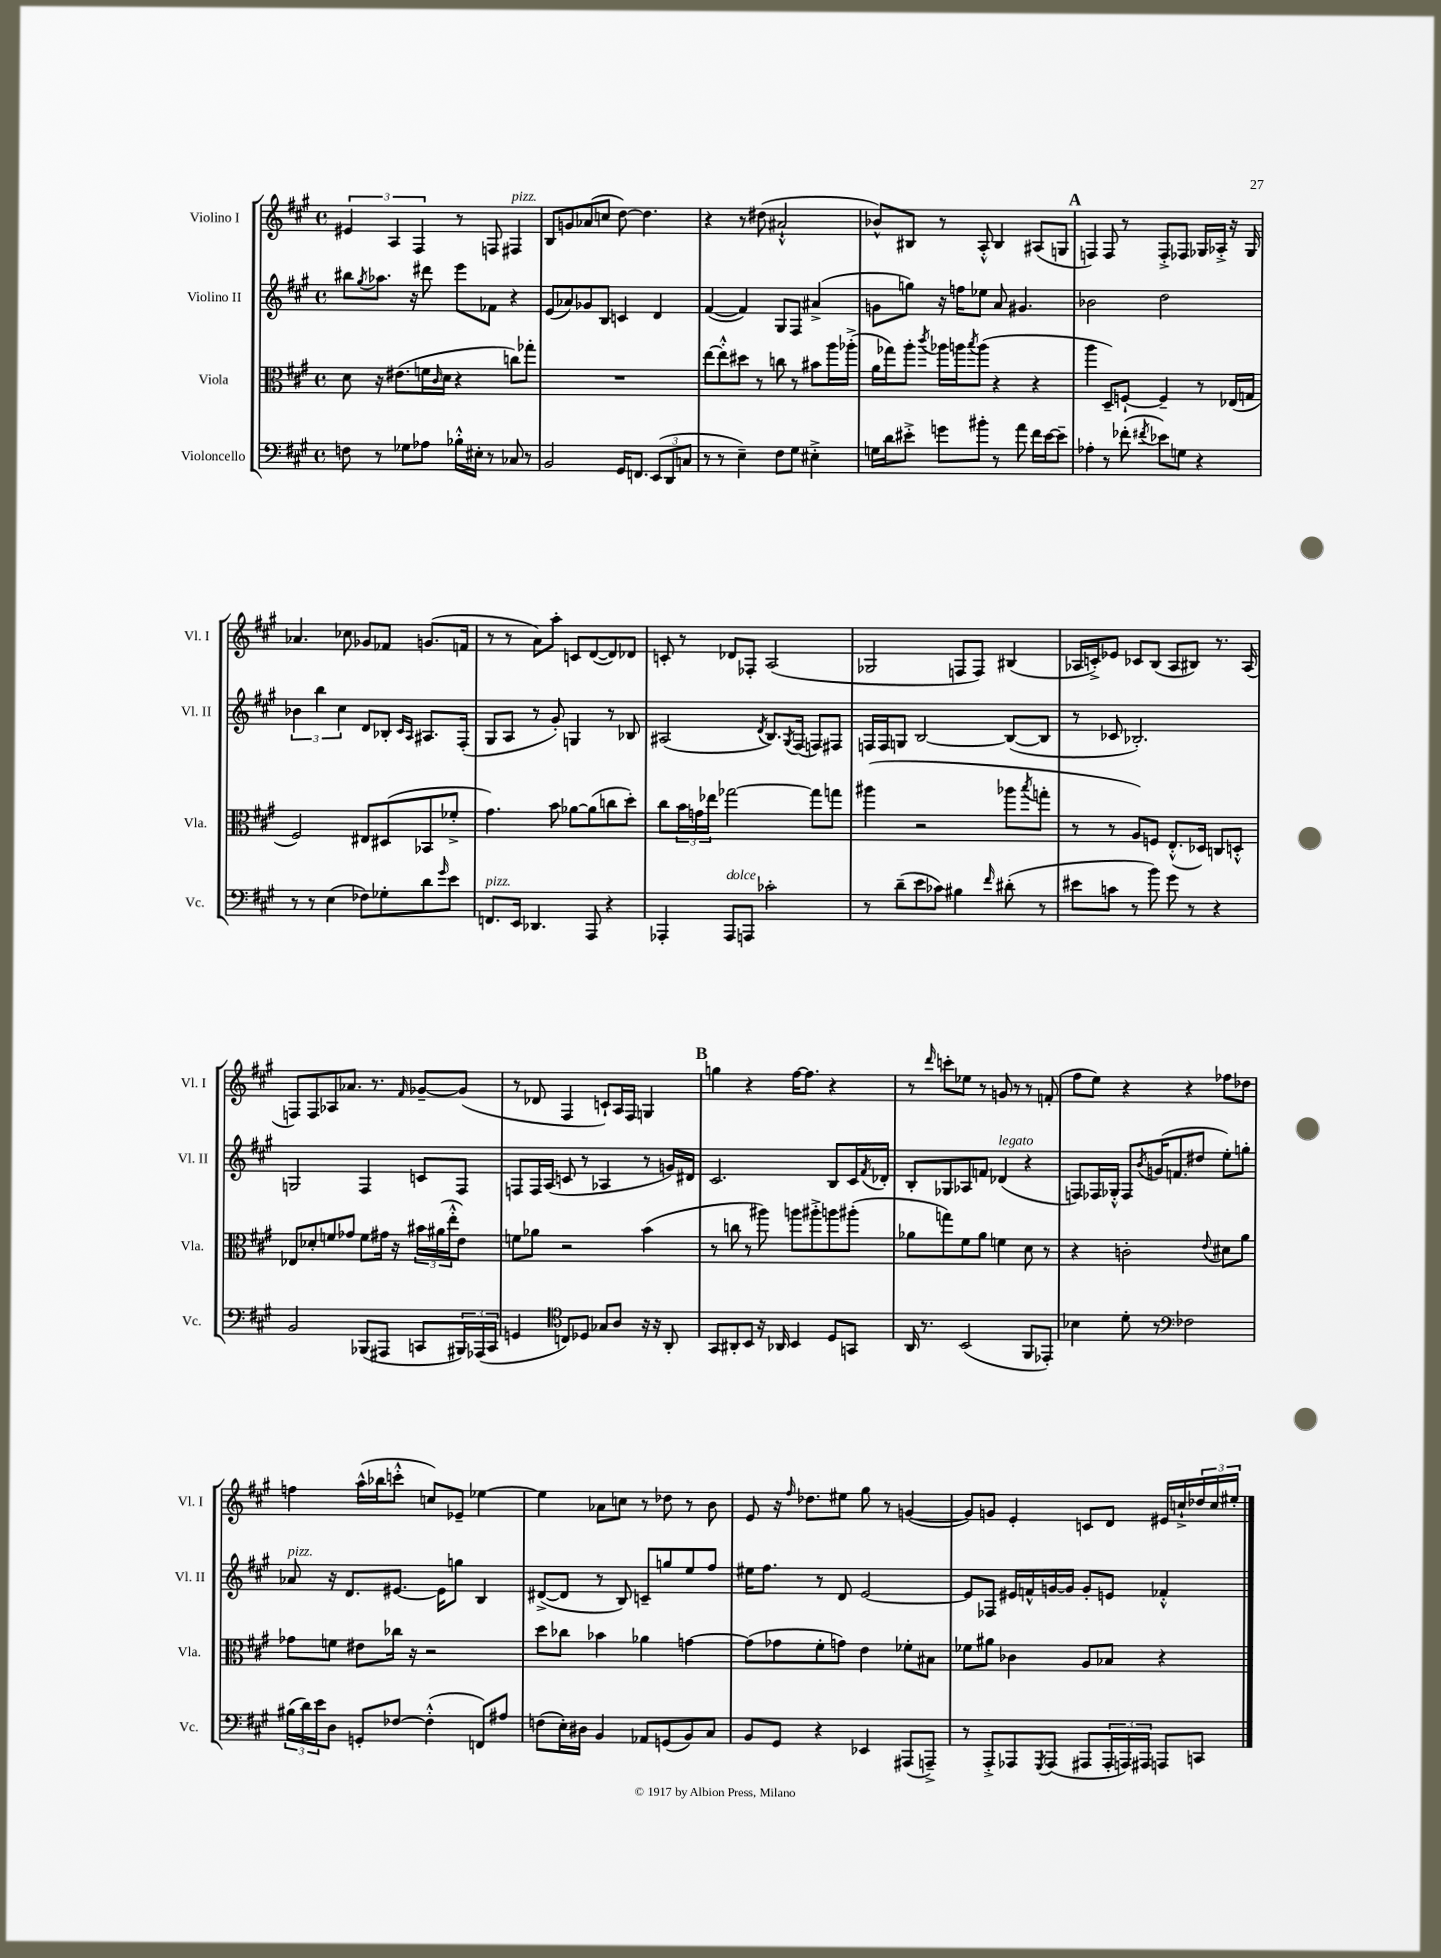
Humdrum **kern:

**kern	**kern	**kern	**kern
*part4	*part3	*part2	*part1
*staff4	*staff3	*staff2	*staff1
*I"Violoncello	*I"Viola	*I"Violino II	*I"Violino I
*I'Vc.	*I'Vla.	*I'Vl. II	*I'Vl. I
*clefF4	*clefC3	*clefG2	*clefG2
*k[f#c#g#]	*k[f#c#g#]	*k[f#c#g#]	*k[f#c#g#]
*M4/4	*M4/4	*M4/4	*M4/4
*met(c)	*met(c)	*met(c)	*met(c)
=1	=1	=1	=1
8Fn\	8d\	8bb#X\L	6e#X/
.	.	8qgg#/	.
8r	16r	8.aa-X\J	.
.	.	.	6A/
.	(8.e#X\L	.	.
8G-X\L	.	.	.
.	.	16r	.
.	.	.	6F#/
8A-X\J	16fn\L	8ddd#X\	.
.	16qqc#/	.	.
.	16d\JJ	.	.
16B-X'^^\LL	4r	8eee\L	8r
16E#X'\JJ	.	.	.
8r	.	8f-X\J	8Fn/
!	!	!	!LO:TX:a:i:t=pizz.
8C-X/	8ccn\L)	4r	4F#X/
8r	8gg-X'\J	.	.
=2	=2	=2	=2
2BB/	1r	(8e/L	8B/L
.	.	8a-X/)	8gn/
.	.	8g-X/	(8a-X/
.	.	8B/J	8ccn/J
16GG#/KL	.	4cn/	[8dd\)
8.FFn/J	.	.	.
.	.	.	4.dd\]
(12EE/L	.	4d/	.
12DD/	.	.	.
12Cn/J	.	.	.
=3	=3	=3	=3
8r	[8ee\L	([4f#/	4r
8r	8ee'^^\]	.	.
4E~\)	8dd#X\J	4f#/])	8r
.	8r	.	(8dd#X\
8F#\L	8ccn\	8G#/L	2a#X`^^/
8G#\J	8r	8F#/J	.
4E#X'^\	8b#X\L	(4a#X^/	.
.	16aa\L	.	.
.	(16aa-X'^\JJ	.	.
=4	=4	=4	=4
16Gn\LL	16a\LL	8gn\L	8b-X^^/L)
16d\J	16gg-X\J)	.	.
8e#X'^\J	8aa'\J	8ggn\J)	8B#X/J
.	8qccc#/	.	.
8gn\L	16aa-X\LL	16r	8r
.	16aan\J	16ffn\KL	.
.	8qbb/	.	.
8b#X'\J	(8aa\J	8ee-X\J	8A'^^/
8r	4r	8a/	4B#/
8a\	.	4.g#X/	.
16f#\LL	4r	.	(8A#X/L
[16e#\J	.	.	.
8e#~\J]	.	.	8Gn/J
!!LO:REH:place=s1:t=A
=5	=5	=5	=5
4A-X'\	4aa\	2b-X\	4Fn/)
8r	8D~/L)	.	8F/
(8f-X'\	[8Fn`/J	.	8r
8qf#X/	.	.	.
8e-X\L)	4F~/]	2dd\	8F'^/L
8Gn\J	.	.	8F-X/J
4r	8r	.	16G-X/LL
.	.	.	16A-X'^/JJ
.	(16E-X/LL	.	16r
.	16Gn/JJ	.	16G-/
!!LO:LB:g=z
=6	=6	=6	=6
8r	2F#/)	6b-X\	4.a-X/
8r	.	.	.
.	.	6bb\	.
(4E\	.	.	.
.	.	6cc#\	.
.	.	.	8cc-X\
8F-X\L)	8E#X/L	8d/L	8g-X/L
8G-X'\	(8D#X/	8B-X'/J	8f-X/J
.	.	16qqc#/LL	.
.	.	16qqA/JJ	.
8d\	8BB-X/	8.A#X/L	(8.gn/L
16qqg#/	.	.	.
8e\J	8f-X'^/J	.	.
.	.	(16F#'/Jk	16fn/Jk
=7	=7	=7	=7
!LO:TX:a:i:t=pizz.	!	!	!
8.FFn/L	4.g#\)	8G#/L	8r
.	.	8A/J	8r
16EE/Jk	.	.	.
4.DD-X/	.	8r	8a\L)
.	8b\	8g#'/)	8aa'\J
.	[8a-X\L	4Gn/	8cn/L
8AAA/	(8a-\]	.	([8d/
4r	8ccn\	8r	8d/])
.	8dd'\J)	8B-X/	8d-X/J
=8	=8	=8	=8
4AAA-X'/	8cc#\L	(2A#X/	8cn'/
.	24b\L	.	8r
.	24gn\	.	.
.	24ee-X\JJ	.	.
!LO:TX:a:i:t=dolce	!	!	!
8AAA-/L	[2gg-X\	.	8d-X/L
8AAAn/J	.	.	8F-X'/J
.	.	8qd/	.
2c-X'\	.	8.B/L)	(2A/
.	.	8qG#/	.
.	.	(16F#/Jk	.
.	8gg-\L]	8Fn/L)	.
.	8ggn\J	8F#X/J	.
=9	=9	=9	=9
8r	(4aa#X\	16Fn/LL	2G-X/
.	.	16F/J	.
(8d~\L	.	8Gn/J	.
8e\	2r	[2B/	.
8c-X\J)	.	.	.
4B#X\	.	.	8Fn/L
.	.	.	8F/J)
16qqf#/	.	.	.
(8d#X'\	8aa-X\L	(8B/L_	(4B#X/
.	8qbb/	.	.
8r	8ggn'\J	8B/J]	.
=10	=10	=10	=10
8e#X\L	8r	8r	16A-X/LL
.	.	.	16cn'^/J)
8cn\J	8r	8c-X/	8e-X/J
8r	8A/L)	2.B-X'/)	8c-X/L
8b\)	8Fn/J	.	(8B/J
8g#\	(8.E'^^/L	.	8A-/L
8r	.	.	8B#X/J)
.	16D-X/Jk)	.	.
4r	8Cn/L	.	8.r
.	8Dn'^^/J	.	.
.	.	.	(16A-/
!!LO:LB:g=z
=11	=11	=11	=11
2BB/	8E-X/L	2Gn/	8Fn/L)
.	8d-X'/	.	8F/
.	8fn/	.	8A-X/
.	8g-X/J	.	8.a-X/J
(8BBB-X/L	8f\L	4F#/	.
.	.	.	8.r
8AAA#X/J	16g#X\Jk	.	.
.	16r	.	.
.	.	.	16qqf#/
8CCn/L	24b#X\LL	8cn/L	[8g-X~/L
.	(24a#X\	.	.
.	24ee'^^\J	.	.
24BBB#X/L)	8e\J)	8F#/J	(8g-/J]
(24AAA-X/	.	.	.
24CC/JJ	.	.	.
=12	=12	=12	=12
4GGn/	8fn\L	8Fn/L	8r
.	8a-X\J	16F/L	8d-X/
.	.	(16A/JJ	.
*clefC4	*	*	*
8Cn/L)	2r	8cn/	4F#/
8D-X/J	.	8r	.
8G-X/L	.	4A-X/	8cn`/L)
8A/J	.	.	16A/L
.	.	.	16F#/JJ
16r	(4b\	8r	4Gn/
16r	.	.	.
8AA'/	.	16gn/LL)	.
.	.	16d#X/JJ	.
!!LO:REH:place=s1:t=B
=13	=13	=13	=13
8GG#/L	8r	2.c#/	4ggn\
8AA#X'/	8ccn\	.	.
8BB/J	8r	.	4r
16r	8aa#X\)	.	.
16AA-X/	.	.	.
4BB/	8aan\L	.	[16ff#\KL
.	.	.	8.ff#\J]
.	8aa#X'^\	.	.
8D/L	8aan\	8B/L	4r
8GGn/J	(8aa#X'\J	16c#/L	.
.	.	8qf#/	.
.	.	16d-X'/JJ	.
=14	=14	=14	=14
16AA/	8a-X\L	8B'/L	8r
8.r	.	.	.
.	.	.	16qqddd/
.	8ggn\)	8G-X/	8cccn'\L
(2BB/	8f#\	8A-X/	8ee-X\J
.	8a-\J	8fn/J	8r
!	!	!LO:TX:a:i:t=legato	!
.	4fn\	(4d-X/	8gn/
.	.	.	8r
8FF#/L	8d\	4r	8r
8EE-X'/J)	8r	.	(8fn'/
=15	=15	=15	=15
4B-X\	4r	8Fn/L)	8ff#\L
.	.	16F-X/L	8ee\J)
.	.	16G-X'^^/JJ	.
8d'\	2cn'\	8F-/L	4r
.	.	8qb/	.
8r	.	(16gn/K	.
.	.	8.fn/	.
*clefF4	*	*	*
2F-X\	.	.	4r
.	.	8dd#X/J	.
.	8qqe/	.	.
.	8d#X\L	8ee'\L)	8ff-X\L
.	8a\J	8ggn'\J	8dd-X\J
!!LO:LB:g=z
=16	=16	=16	=16
!	!	!LO:TX:a:i:t=pizz.	!
(24B#X\LL	8g-X\L	8a-X/	4ffn\
24d\)	.	.	.
24e\J	.	.	.
8D\J	8fn\J	16r	.
.	.	8.d/L	.
8GGn'/L	8e#X\L	.	(16aa^^\LL
.	.	.	16bb-X\J
[8F-X/J	16cc-X\Jk	[8.e#X/J	8cccn'^^\J
.	16r	.	.
(4F-'^^\]	2r	.	8ccn/L)
.	.	16e#\KL]	.
.	.	8ggn\J	8e-X~/J
8FFn/L)	.	4B/	[4ee-X\
8A#X/J	.	.	.
=17	=17	=17	=17
(8Fn\L	8dd\L	([8d#X^/L	4ee-\]
16E'\L)	8cc-X\J	8d#/J]	.
16D#X\JJ	.	.	.
4BB/	4b-X\	8r	8a-X\L
.	.	8B/)	8ccn\J
8AA-X/L	4a-X\	8cn~/L	8r
(8GGn/	.	8ggn/	8dd-X\
8BB/)	[4gn\	8ee/	8r
8C#/J	.	8ff#/J	8b\
=18	=18	=18	=18
8BB/L	(8g\L]	16ee#X\KL	8e/
.	.	8.ff#\J	.
8GG#/J	8g-X\	.	16r
.	.	.	16qqff#/
.	.	.	8.dd-X\L
4r	8f#'\	8r	.
.	8gn\J)	8d/	8ee#X\J
4EE-X/	4e\	[2e/	8gg#\
.	.	.	8r
(8AAA#X/L	8f-X'\L	.	([4gn/
8AAAn~^/J)	8B#X\J	.	.
=19	=19	=19	=19
8r	8f-X\L	8e/L]	8g/L])
8AAA'^/L	8a#X\J	8F-X/J	8gn/J
8AAA-X/	4c-X\	16e#X/LL	4e'/
.	.	16fn^^/	.
8qGGG#/	.	.	.
(8AAA-/J	.	[16gn/	.
.	.	16g/JJ]	.
8AAA#X/L	8A/L	8g'/L	8cn/L
24AAA#'/L	8B-X/J	8en/J	8d/J
24AAAn/)	.	.	.
24AAA#X/JJ	.	.	.
8AAAn/L	4r	4f-X'^^/	16e#X/LL
.	.	.	16ccn`^/
8CCn/J	.	.	24dd-X/
.	.	.	24cc/
.	.	.	24ee#X'/JJ
==	==	==	==
*-	*-	*-	*-
